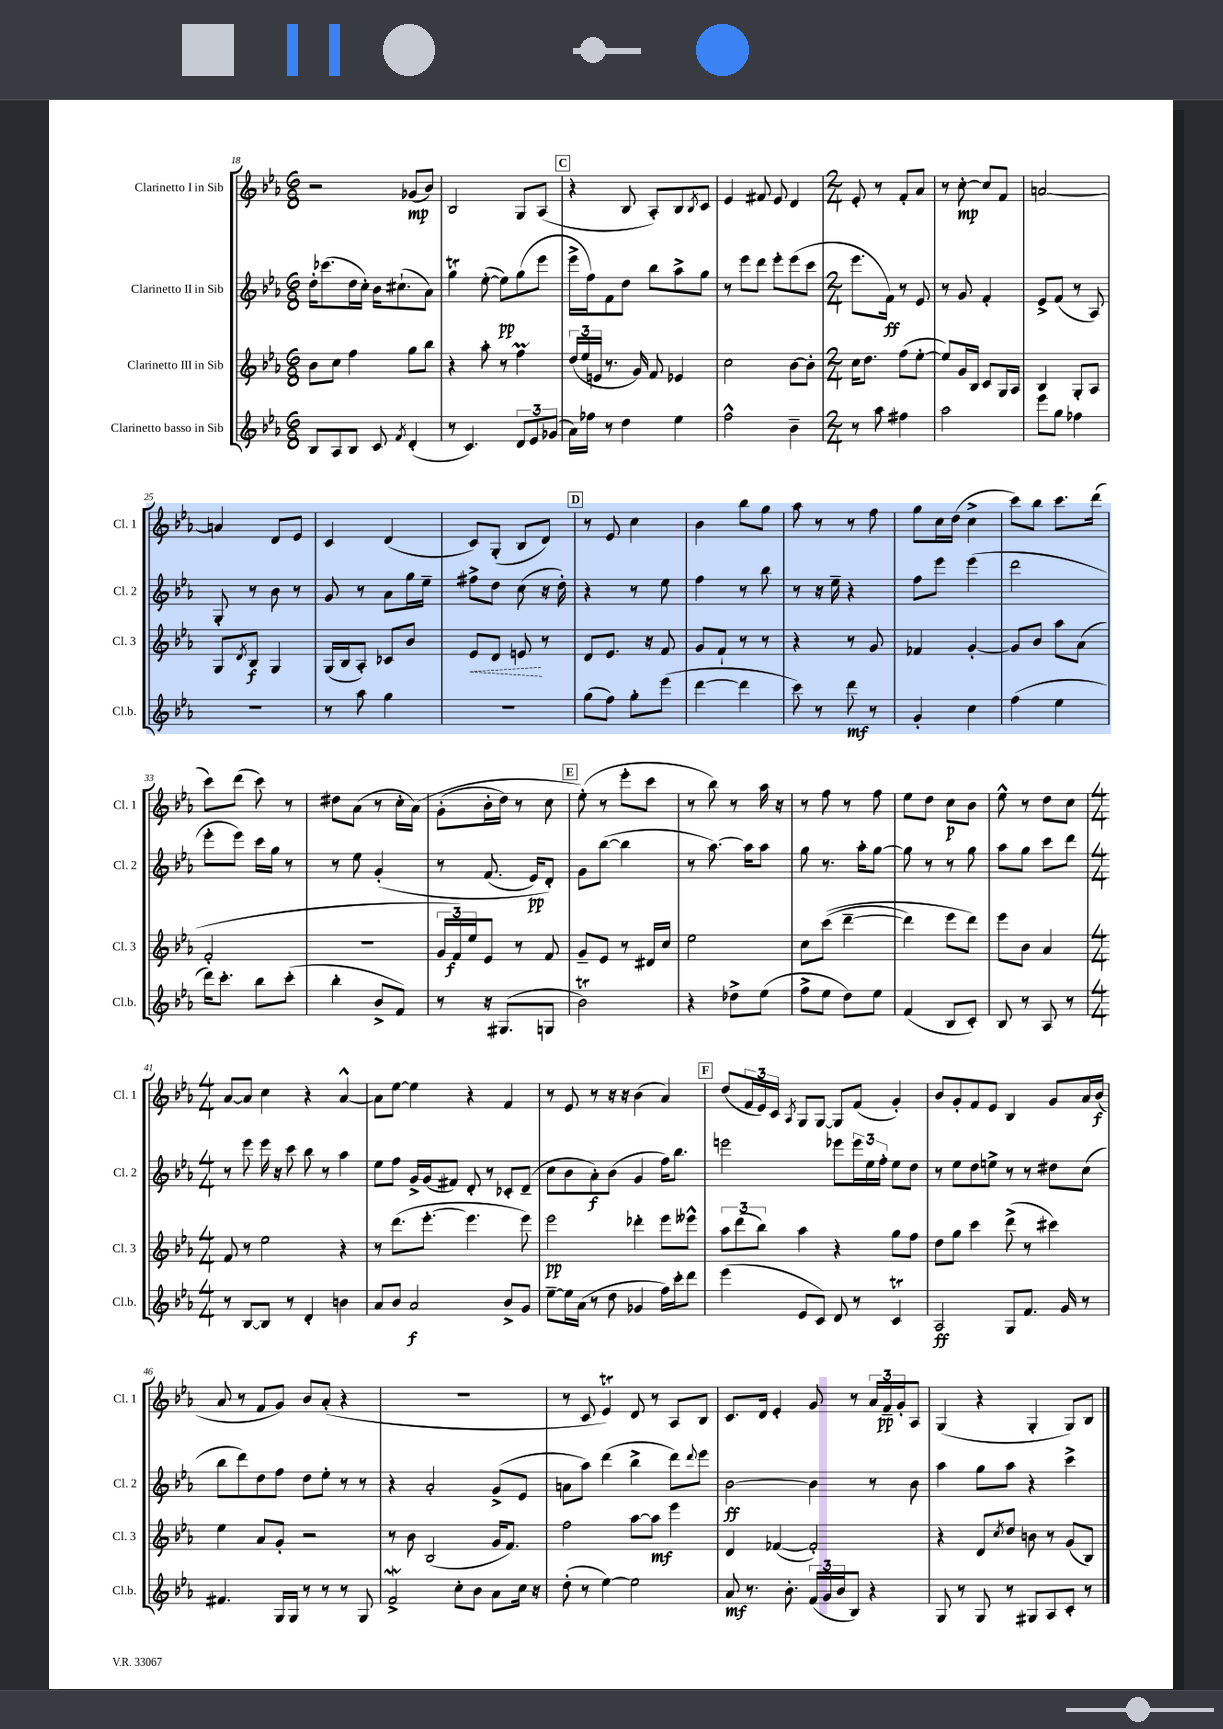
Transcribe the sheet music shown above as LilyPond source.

<<
\new StaffGroup <<
\new Staff = "s0" \with { instrumentName = "Clarinetto I in Sib" shortInstrumentName = "Cl. 1" } {
    \clef treble \key ees \major \numericTimeSignature \time 6/8
    r2 ges'8\mp( bes'8) |
    bes2 g8 aes8( |
    \mark \markup { \box "C" } r4 bes8 aes8-.) bes8 \acciaccatura { bes8 } c'8 |
    ees'4 fis'8 ees'8 d'4 |
    \numericTimeSignature \time 2/4 ees'8-. r8 f'8-. aes'8 |
    r8 c''8~-.\mp c''8 f'8 |
    a'2~ |
    a'4 d'8 ees'8 |
    c'4 d'4( |
    c'8) g8-.( bes8 d'8) |
    \mark \markup { \box "D" } r8 ees'8 c''4 |
    bes'4 bes''8 g''8 |
    aes''8 r8 r8 f''8 |
    g''8 c''16 d''16( c''4-> |
    c'''8) bes''8 c'''8. d'''16( |
    c'''8) d'''8( c'''8) r8 |
    dis''8 aes'8( r8 c''16-. aes'16)\( |
    g'8-.( bes'16-. d''16) r8 c''8 |
    \mark \markup { \box "E" } ees''8-.(\) r8 ees'''8-. c'''8 |
    r8 bes''8) r8 aes''16 r16 |
    r8 f''8 r8 f''8 |
    ees''8 d''8 c''8\p bes'8 |
    ees''8-^ r8 d''8 c''8 |
    \numericTimeSignature \time 4/4 aes'8~ aes'8 c''4 r4 aes'4~-^ |
    aes'8 ees''8~ ees''4 r4 f'4 |
    r8 ees'8 r8 r16 r16 bes'4( aes'4) |
    \mark \markup { \box "F" } d''8( \tuplet 3/2 { f'16 ees'16) c'16 } \acciaccatura { aes8 } g8 g8~ g8 f'8( g'4-.) |
    bes'8 g'8-. f'8 ees'8 bes4 g'8 aes'16 bes'16\f( |
    aes'8 r8 f'8 g'8) bes'8 aes'8-.( r4 |
    R1 |
    r8 c'8 ees'4\trill) d'8 r8 aes8 bes8 |
    c'8. d'16 ees'4-. g'8 r8 \tuplet 3/2 { aes'16 f'16--\pp g'16-. } aes8 |
    g4( r4 g4-. g8) bes8 \bar "|." |
}
\new Staff = "s1" \with { instrumentName = "Clarinetto II in Sib" shortInstrumentName = "Cl. 2" } {
    \clef treble \key ees \major \numericTimeSignature \time 6/8
    d''16-. ces'''8.( d''16 c''16-.) bes'16 cis''8.-!( aes'8) |
    g''4\trill ees''8~-.( ees''8\pp) g''8( ees'''8 |
    \mark \markup { \box "C" } ees'''16-> f''16) f'8 d''8 bes''8 aes''8-> g''8 |
    r8 ees'''8 d'''8 ees'''8-. ees'''8( c'''8 |
    \numericTimeSignature \time 2/4 ees'''8. f'16\ff) r8 ees'8 |
    r8 g'8 f'4-. |
    ees'8-> f'8( r8 aes8) |
    g8-. r8 bes'8 r8 |
    g'8 r8 aes'8 g''16 ees''16-- |
    fis''8-> d''8 c''8( r16 d''16-.) |
    \mark \markup { \box "D" } r4 r8 ees''8 |
    f''4 r8 bes''8 |
    r8 r16 ees''16-- r4 |
    f''8 ees'''8 ees'''4( |
    d'''2 |
    ees'''8-. ees'''8) c'''16 g''16 r8 |
    r8 ees''8 g'4-.\( |
    r8 f'8.( ees'16\pp) d'8-.\) |
    \mark \markup { \box "E" } g'8 bes''8~( bes''4 |
    r8 aes''8.~) aes''16 aes''8 |
    g''8 r8. aes''16-. g''8~ |
    g''8 r8 r8 g''8 |
    aes''8 g''8 c'''8 d'''8 |
    \numericTimeSignature \time 4/4 r8 ees'''8 ees'''16 r16 c'''8 bes''8 r8 aes''4 |
    ees''8 f''8 g'16-> g'16( fis'8) d'8-. r8 ces'8-. d'8--( |
    c''8 bes'8 aes'8-.\f) bes'8( g'4 f''16) bes''8. |
    \mark \markup { \box "F" } e'''2 ees'''8 \tuplet 3/2 { ees'''16 ees''16 f''16-. } ees''8 d''8 |
    r8 ees''8 d''8 e''8-> r8 r8 dis''8 c''8( |
    bes''8 d'''8) d''8 f''8 d''8 ees''8-. r8 r8 |
    r4 aes'2-. g'8->( ees'8 |
    a'8 aes''8) d'''4( bes''4-> d'''8) \appoggiatura { d'''8 } ees'''8 |
    bes'2~\ff bes'4 r8 bes'8 |
    aes''4 g''8 aes''8 r4 c'''4-> \bar "|." |
}
\new Staff = "s2" \with { instrumentName = "Clarinetto III in Sib" shortInstrumentName = "Cl. 3" } {
    \clef treble \key ees \major \numericTimeSignature \time 6/8
    bes'8 c''8 f''4 g''8 bes''8 |
    r4 aes''8-. r8 f''4\prall |
    \mark \markup { \box "C" } \tuplet 3/2 { d''16( ees''16 e'16 } r8. g'16) f'8 ees'4 |
    c''2 bes'8~ bes'8-. |
    \numericTimeSignature \time 2/4 c''16 d''8. f''8( ees''8~-. |
    ees''8) g'16 bes16 c'8 g16 aes16 |
    bes4 g8-. aes8 |
    g8 \acciaccatura { d'8 } bes8\f g4 |
    g16( bes16 aes8-.) ces'8 bes'8 |
    \once \override Hairpin.style = #'dashed-line ees'8\< d'8 e'8\! r8 |
    \mark \markup { \box "D" } d'8 ees'8. r16 f'8 |
    g'8 f'8-! r8 r8 |
    r4 r8 g'8 |
    fes'4 g'4~-. |
    g'8 bes'8 aes''8 aes'8( |
    f'2-. |
    r2 |
    \tuplet 3/2 { g'16 f'16\f) ees''16 } ees'8 r8 f'8 |
    \mark \markup { \box "E" } g'8-- ees'8 r8 dis'16 c''16 |
    ees''2 |
    c''8 c'''8(\( d'''4~-- |
    d'''4) ees'''8 d'''8\) |
    ees'''8 bes'8 aes'4 |
    \numericTimeSignature \time 4/4 f'8 r8 ees''2 r4 |
    r8 d'''8.( ees'''8.~-. ees'''4. ees'''8) |
    ees'''2\pp des'''4-. ees'''8 eeses'''8-^ |
    \mark \markup { \box "F" } \tuplet 3/2 { aes''8 d'''8( bes''8) } aes''4 r4 g''8 f''8 |
    d''8 g''8 c'''4 d'''8->( r8 cis'''4) |
    ees''4 aes'8 g'8-. r2 |
    r8 bes'8 bes2( g'16 f'8.) |
    f''2 aes''8~ aes''8\mf ees'''4 |
    d'4 fes'4~( fes'2-.) |
    r4 d'8 \acciaccatura { c''8 } d''8 b'8 r8 g'8( bes8) \bar "|." |
}
\new Staff = "s3" \with { instrumentName = "Clarinetto basso in Sib" shortInstrumentName = "Cl.b." } {
    \clef treble \key ees \major \numericTimeSignature \time 6/8
    bes8 aes8 bes8 c'8 \acciaccatura { f'8 } d'4-.( |
    r8 c'4.) \tuplet 3/2 { d'8 ees'8 ges'8( } |
    \mark \markup { \box "C" } aes'16) fes''16 r8 d''4 ees''4 |
    f''2-^ bes'4-- |
    \numericTimeSignature \time 2/4 r8 aes''8 fis''4 |
    aes''2 |
    ees'''8 g''8 fes''4 |
    r2 |
    r8 aes''8 g''4 |
    r2 |
    \mark \markup { \box "D" } g''8( f''8) g''8-. ees'''8( |
    d'''4~ d'''4 |
    c'''8) r8 d'''8\mf r8 |
    g'4-. c''4 |
    f''4( ees''4 |
    d'''16) c'''8.-. bes''8 c'''8-.( |
    bes''4-. bes'8-> f'8) |
    r8 r16 gis8.( g8 |
    \mark \markup { \box "E" } bes'2\trill) |
    r4 des''8-> ees''8( |
    f''8-> ees''8 d''8) ees''8 |
    f'4( bes8 c'8-.) |
    bes8 r8 aes8 r8 |
    \numericTimeSignature \time 4/4 r8 bes8~ bes8 r8 d'4-. b'4 |
    aes'8 bes'8 aes'2\f bes'8-> g'8 |
    ees''8~-- ees''16 aes'16( r8 d''8 ges'4 f''16) c'''16-. d'''8 |
    \mark \markup { \box "F" } ees'''4( ees'8 c'8) d'8 r8 c'4\trill |
    aes2\ff g8 f'8. g'16 r8 |
    fis'4. g16 g16 r8 r8 r8 g8 |
    f'2->\mordent c''8-. bes'8 aes'8 c''16 r16 |
    d''8-.( r8 ees''4~) ees''2 |
    aes'8\mf r8. bes'8.-. \tuplet 3/2 { f'16( g'16 bes'16 } bes8) r4 |
    g8 r8 g8 r8 gis8 aes8 c'8-. r8 \bar "|." |
}
>>
>>
\layout { \context { \Score currentBarNumber = #18 } }
